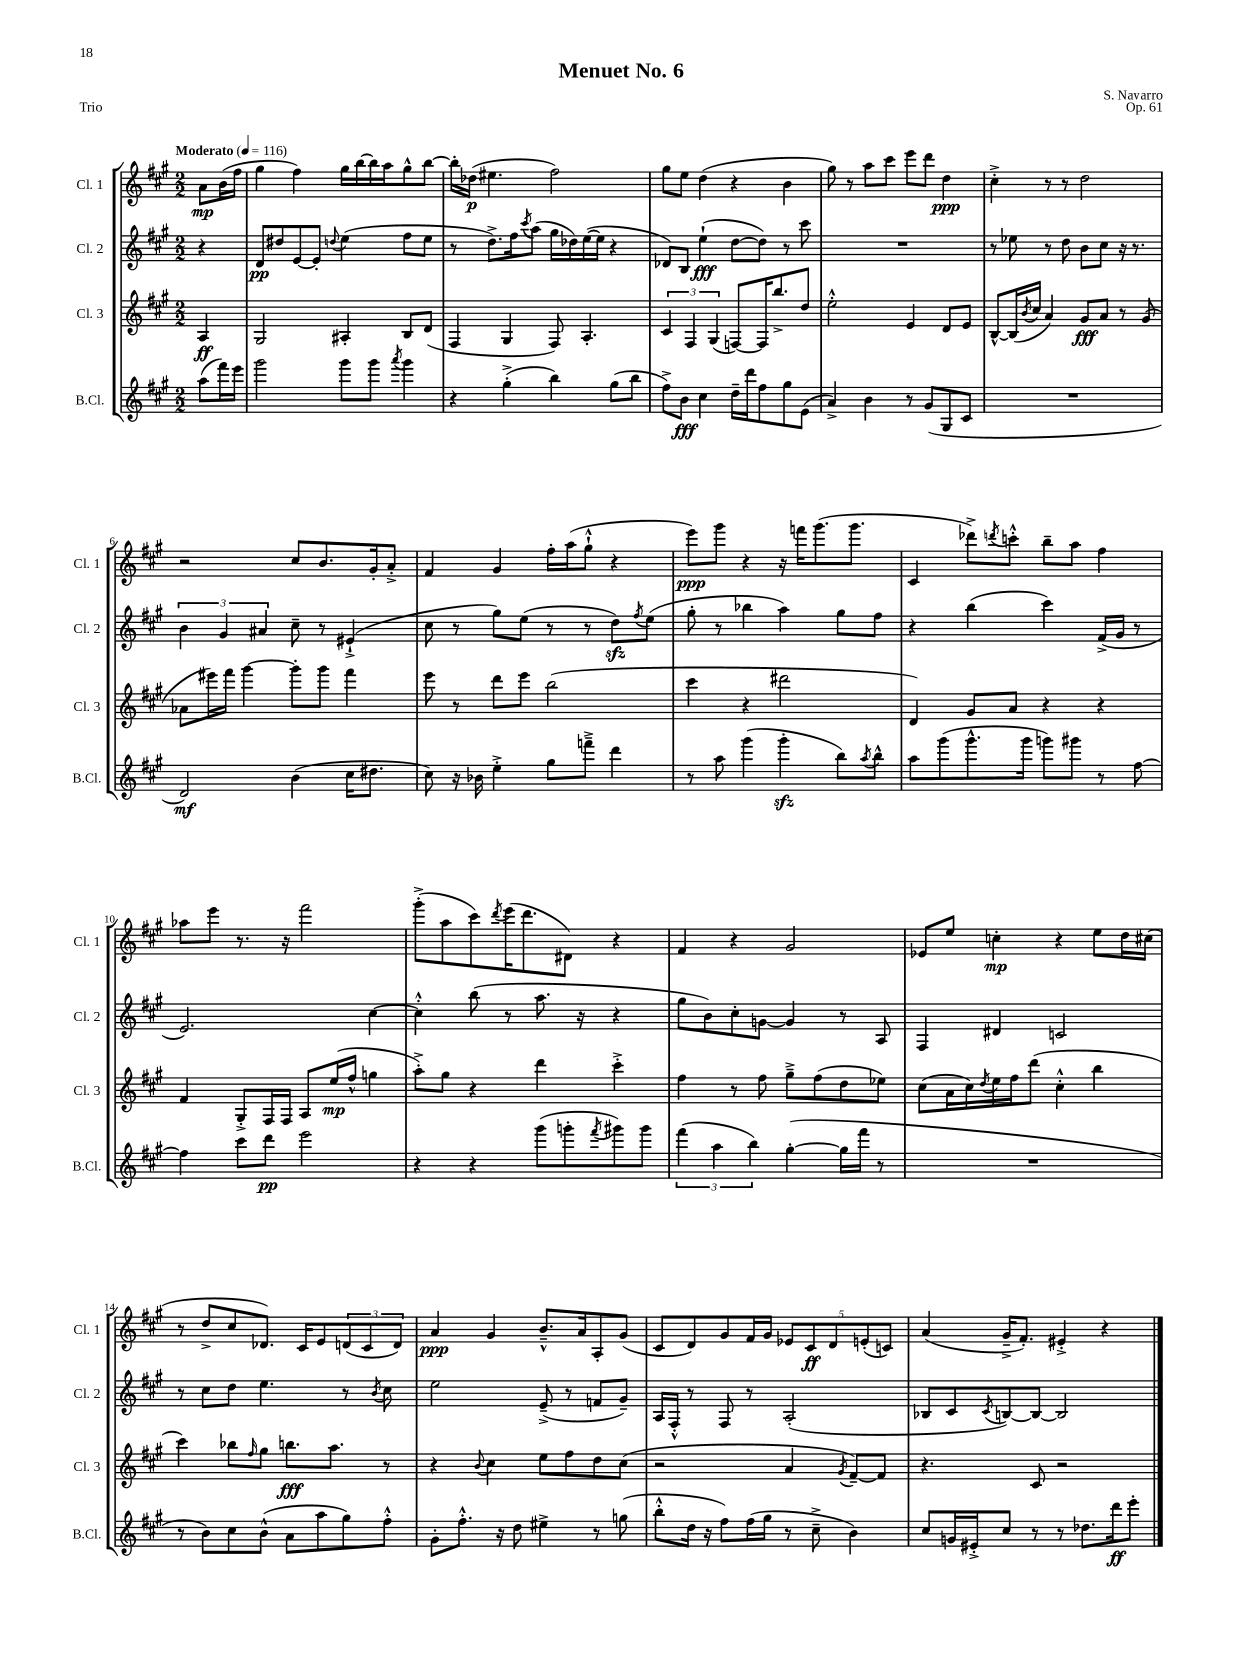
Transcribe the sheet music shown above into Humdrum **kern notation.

**kern	**dynam	**kern	**dynam	**kern	**dynam	**kern	**dynam
*part4	*part4	*part3	*part3	*part2	*part2	*part1	*part1
*staff4	*staff4	*staff3	*staff3	*staff2	*staff2	*staff1	*staff1
*I"B.Cl.	*	*I"Cl. 3	*	*I"Cl. 2	*	*I"Cl. 1	*
*I'B.Cl.	*	*I'Cl. 3	*	*I'Cl. 2	*	*I'Cl. 1	*
*clefG2	*	*clefG2	*	*clefG2	*	*clefG2	*
*k[f#c#g#]	*	*k[f#c#g#]	*	*k[f#c#g#]	*	*k[f#c#g#]	*
*M2/2	*	*M2/2	*	*M2/2	*	*M2/2	*
*MM116	*	*MM116	*	*MM116	*	*MM116	*
=	=	=	=	=	=	=	=
!	!	!	!	!	!	!LO:TX:a:B:t=Moderato	!
(8aa\L	.	4A/	ff	4r	.	8a\L	mp
16fff#\L)	.	.	.	.	.	(16b\L	.
16eee\JJ	.	.	.	.	.	16ff#\JJ	.
=1	=1	=1	=1	=1	=1	=1	=1
2ggg#\	.	2G#/	.	8d/L	pp	4gg#\	.
.	.	.	.	8dd#X/	.	.	.
.	.	.	.	[8e/	.	4ff#\)	.
.	.	.	.	8e'/J]	.	.	.
.	.	.	.	8qqddn/	.	.	.
8ggg#\L	.	4A#X'/	.	(4ee\	.	16gg#\LL	.
.	.	.	.	.	.	[16bb\	.
8ggg#\J	.	.	.	.	.	16bb\]	.
.	.	.	.	.	.	16aa\J	.
8qaaa/	.	.	.	.	.	.	.
4ggg#\	.	8B/L	.	8ff#\L	.	8gg#^^\	.
.	.	(8d/J	.	8ee\J	.	[8bb\J	.
=2	=2	=2	=2	=2	=2	=2	=2
4r	.	4F#/	.	8r	.	16bb'\LL]	.
.	.	.	.	.	.	(16dd-X\JJ	p
.	.	.	.	8.dd^\L)	.	4.ee#X\	.
(4gg#'^\	.	4G#/	.	.	.	.	.
.	.	.	.	16ff#\k	.	.	.
.	.	.	.	8qccc#/	.	.	.
.	.	.	.	(8aa\J	.	.	.
4bb\)	.	8F#/)	.	16gg#\LL	.	2ff#\)	.
.	.	.	.	16dd-X\)	.	.	.
.	.	4.A'/	.	([16ee\	.	.	.
.	.	.	.	16ee\JJ]	.	.	.
(8gg#\L	.	.	.	4r	.	.	.
8bb\J	.	.	.	.	.	.	.
=3	=3	=3	=3	=3	=3	=3	=3
8ff#^\L)	.	6c#/	.	8d-X/L)	.	8gg#\L	.
8b\J	fff	.	.	8B/J	.	8ee\J	.
.	.	6F#/	.	.	.	.	.
4cc#\	.	.	.	(4ee`\	fff	(4dd\	.
.	.	(6G#/	.	.	.	.	.
16dd~\LL	.	[8Fn/L)	.	[8dd\L	.	4r	.
16ddd\J	.	.	.	.	.	.	.
8ff#\	.	16F/K]	.	8dd\J])	.	.	.
.	.	8.bb^/	.	.	.	.	.
8gg#\	.	.	.	8r	.	4b\	.
(8e\J	.	8dd/J	.	8ccc#\	.	.	.
=4	=4	=4	=4	=4	=4	=4	=4
4a^/)	.	2ee'^^\	.	1r	.	8gg#\)	.
.	.	.	.	.	.	8r	.
4b\	.	.	.	.	.	8aa\L	.
.	.	.	.	.	.	8ccc#\J	.
8r	.	4e/	.	.	.	8eee\L	.
(8g#/L	.	.	.	.	.	8ddd\J	.
8G#/	.	8d/L	.	.	.	4dd\	ppp
8c#/J	.	8e/J	.	.	.	.	.
=5	=5	=5	=5	=5	=5	=5	=5
1r	.	[8B^^/L	.	8r	.	4cc#'^\	.
.	.	(16B/L]	.	8ee-X\	.	.	.
.	.	8qb/	.	.	.	.	.
.	.	16cc#/JJ	.	.	.	.	.
.	.	4a/)	.	8r	.	8r	.
.	.	.	.	8dd\	.	8r	.
.	.	8g#/L	fff	8b\L	.	2dd\	.
.	.	8a/J	.	8cc#\J	.	.	.
.	.	8r	.	16r	.	.	.
.	.	.	.	8.r	.	.	.
.	.	(8g#/	.	.	.	.	.
!!LO:LB:g=z
=6	=6	=6	=6	=6	=6	=6	=6
2d/)	mf	8a-X\L	.	6b\	.	2r	.
.	.	16eee#X\L)	.	.	.	.	.
.	.	.	.	6g#/	.	.	.
.	.	16fff#\JJ	.	.	.	.	.
.	.	[4ggg#\	.	.	.	.	.
.	.	.	.	6a#X/	.	.	.
(4b\	.	8ggg#'\L]	.	8cc#~\	.	8cc#/L	.
.	.	8ggg#\J	.	8r	.	8.b/	.
16cc#\KL	.	4fff#\	.	(4e#X`^/	.	.	.
8.dd#X\J	.	.	.	.	.	16g#'/k	.
.	.	.	.	.	.	8a'^/J	.
=7	=7	=7	=7	=7	=7	=7	=7
8cc#\)	.	8eee\	.	8cc#\	.	4f#/	.
16r	.	8r	.	8r	.	.	.
16b-X\	.	.	.	.	.	.	.
4ee'^\	.	8ddd\L	.	8gg#\L)	.	4g#/	.
.	.	8eee\J	.	(8ee\J	.	.	.
8gg#\L	.	(2bb\	.	8r	.	16ff#'\LL	.
.	.	.	.	.	.	(16aa\J	.
8fffn~^\J	.	.	.	8r	.	8gg#`^^\J	.
4ddd\	.	.	.	8ddzz\L)	.	4r	.
.	.	.	.	8qff#/	.	.	.
.	.	.	.	(8ee\J	.	.	.
=8	=8	=8	=8	=8	=8	=8	=8
8r	.	4ccc#\	.	8gg#'\	.	8eee\L)	ppp
8aa\	.	.	.	8r	.	8ggg#\J	.
(4ggg#\	.	4r	.	4bb-X\	.	4r	.
4ggg#zz'\	.	2ddd#X\	.	4aa\)	.	16r	.
.	.	.	.	.	.	16fffn\KL	.
.	.	.	.	.	.	(8.ggg#\	.
8bb\L)	.	.	.	8gg#\L	.	.	.
.	.	.	.	.	.	8.ggg#\J	.
8qaa/	.	.	.	.	.	.	.
8bb^^\J	.	.	.	8ff#\J	.	.	.
=9	=9	=9	=9	=9	=9	=9	=9
8aa\L	.	4d/)	.	4r	.	4c#/	.
(8ggg#\	.	.	.	.	.	.	.
8.ggg#^^\	.	8g#/L	.	(4bb\	.	8ddd-X^\L)	.
.	.	.	.	.	.	8qdddn/	.
.	.	8a/J	.	.	.	8cccn'^^\J	.
16ggg#\Jk	.	.	.	.	.	.	.
8gggn\L)	.	4r	.	4ccc#\)	.	8bb~\L	.
8ggg#X\J	.	.	.	.	.	8aa\J	.
8r	.	4r	.	(16f#^/LL	.	4ff#\	.
.	.	.	.	16g#/JJ	.	.	.
[8ff#\	.	.	.	8r	.	.	.
!!LO:LB:g=z
=10	=10	=10	=10	=10	=10	=10	=10
4ff#\]	.	4f#/	.	2.e/)	.	8aa-X\L	.
.	.	.	.	.	.	8eee\J	.
8ccc#\L	.	8G#'^/L	.	.	.	8.r	.
8ddd\J	pp	16F#/L	.	.	.	.	.
.	.	16F#/JJ	.	.	.	16r	.
2eee\	.	8A/L	.	.	.	2fff#\	.
.	.	(16ee/L	mp	.	.	.	.
.	.	16ff#^^/JJ	.	.	.	.	.
.	.	4ggn\	.	[4cc#\	.	.	.
=11	=11	=11	=11	=11	=11	=11	=11
4r	.	8aa'^\L)	.	4cc#'^^\]	.	(8ggg#'^\L	.
.	.	8gg#\J	.	.	.	8aa\	.
4r	.	4r	.	(8bb\	.	8ccc#\)	.
.	.	.	.	.	.	8qddd/	.
.	.	.	.	8r	.	(16eee\K	.
.	.	.	.	.	.	8.ddd\	.
(8ggg#\L	.	4ddd\	.	8.aa\	.	.	.
8gggn'\	.	.	.	.	.	8d#X\J)	.
.	.	.	.	16r	.	.	.
8qfff#/	.	.	.	.	.	.	.
8ggg#X\)	.	4ccc#'^\	.	4r	.	4r	.
8ggg#\J	.	.	.	.	.	.	.
=12	=12	=12	=12	=12	=12	=12	=12
(6fff#\	.	4ff#\	.	8gg#\L	.	4f#/	.
.	.	.	.	8b\)	.	.	.
6aa\	.	.	.	.	.	.	.
.	.	8r	.	8cc#'\	.	4r	.
6bb\)	.	.	.	.	.	.	.
.	.	8ff#\	.	[8gn\J	.	.	.
([4gg#'\	.	8gg#~^\L	.	4g/]	.	2g#/	.
.	.	(8ff#\	.	.	.	.	.
16gg#\LL]	.	8dd\	.	8r	.	.	.
16fff#\JJ	.	.	.	.	.	.	.
8r	.	8ee-X\J)	.	8A/	.	.	.
=13	=13	=13	=13	=13	=13	=13	=13
1r	.	(8cc#\L	.	4F#/	.	8e-X/L	.
.	.	16a\L	.	.	.	8ee/J	.
.	.	16cc#\)	.	.	.	.	.
.	.	8qdd/	.	.	.	.	.
.	.	16ee\	.	4d#X/	.	4ccn'\	mp
.	.	16ff#\J	.	.	.	.	.
.	.	(8ddd\J	.	.	.	.	.
.	.	4cc#'^^\	.	2cn/	.	4r	.
.	.	4bb\	.	.	.	8ee\L	.
.	.	.	.	.	.	16dd\L	.
.	.	.	.	.	.	(16cc#X\JJ	.
!!LO:LB:g=z
=14	=14	=14	=14	=14	=14	=14	=14
8r	.	4ccc#\)	.	8r	.	8r	.
8b\L)	.	.	.	8cc#\L	.	8dd^/L	.
8cc#\	.	8bb-X\L	.	8dd\J	.	8cc#/	.
.	.	16qqff#/	.	.	.	.	.
(8b^^\J	.	8gg#\J	.	4.ee\	.	8.d-X/J)	.
8a\L	.	8.bbn\L	fff	.	.	.	.
.	.	.	.	.	.	16c#/KL	.
8aa\	.	.	.	.	.	8e/	.
.	.	8.aa\J	.	.	.	.	.
8gg#\)	.	.	.	8r	.	(12dn/	.
.	.	.	.	.	.	12c#/	.
.	.	.	.	8qb/	.	.	.
8ff#'^^\J	.	8r	.	8cc#\	.	.	.
.	.	.	.	.	.	12d/J)	.
=15	=15	=15	=15	=15	=15	=15	=15
8g#'\L	.	4r	.	2ee\	.	4a/	ppp
8.ff#'^^\J	.	.	.	.	.	.	.
.	.	8qqb/	.	.	.	.	.
.	.	4cc#\	.	.	.	4g#/	.
16r	.	.	.	.	.	.	.
8dd\	.	.	.	.	.	.	.
4ee#X^\	.	8ee\L	.	(8e~^/	.	8.b~^^/L	.
.	.	8ff#\	.	8r	.	.	.
.	.	.	.	.	.	16a/k	.
8r	.	8dd\	.	8fn/L	.	8A'/	.
(8ggn\	.	(8cc#\J	.	8g#~/J)	.	(8g#/J	.
=16	=16	=16	=16	=16	=16	=16	=16
8bb'^^\L	.	2r	.	16A/LL	.	8c#/L	.
.	.	.	.	16F#'^^/JJ	.	.	.
16dd\Jk	.	.	.	8r	.	8d/)	.
16r	.	.	.	.	.	.	.
8ff#\L)	.	.	.	8F#/	.	8g#/	.
(16ff#\L	.	.	.	8r	.	16f#/L	.
16gg#\JJ	.	.	.	.	.	16g#/JJ	.
8r	.	4a/	.	(2A'/	.	10e-X/L	.
.	.	.	.	.	.	10c#/	ff
8cc#~^\	.	.	.	.	.	.	.
.	.	.	.	.	.	10d/	.
.	.	8qg#/	.	.	.	.	.
4b\)	.	[8f#~/L)	.	.	.	.	.
.	.	.	.	.	.	(10en'/	.
.	.	8f#/J]	.	.	.	.	.
.	.	.	.	.	.	10cn/J)	.
=17	=17	=17	=17	=17	=17	=17	=17
8cc#/L	.	4.r	.	8B-X/L	.	(4a/	.
16gn/L	.	.	.	8c#/	.	.	.
16e#X'^/J	.	.	.	.	.	.	.
.	.	.	.	8qc#/	.	.	.
8cc#/J	.	.	.	[8Bn/)	.	16g#~^/KL	.
.	.	.	.	.	.	8.f#'/J)	.
8r	.	8c#/	.	8B/J_	.	.	.
8r	.	2r	.	2B/]	.	4e#X'^/	.
8.dd-X\L	.	.	.	.	.	.	.
.	.	.	.	.	.	4r	.
16ddd\k	ff	.	.	.	.	.	.
8eee'\J	.	.	.	.	.	.	.
==	==	==	==	==	==	==	==
*-	*-	*-	*-	*-	*-	*-	*-
